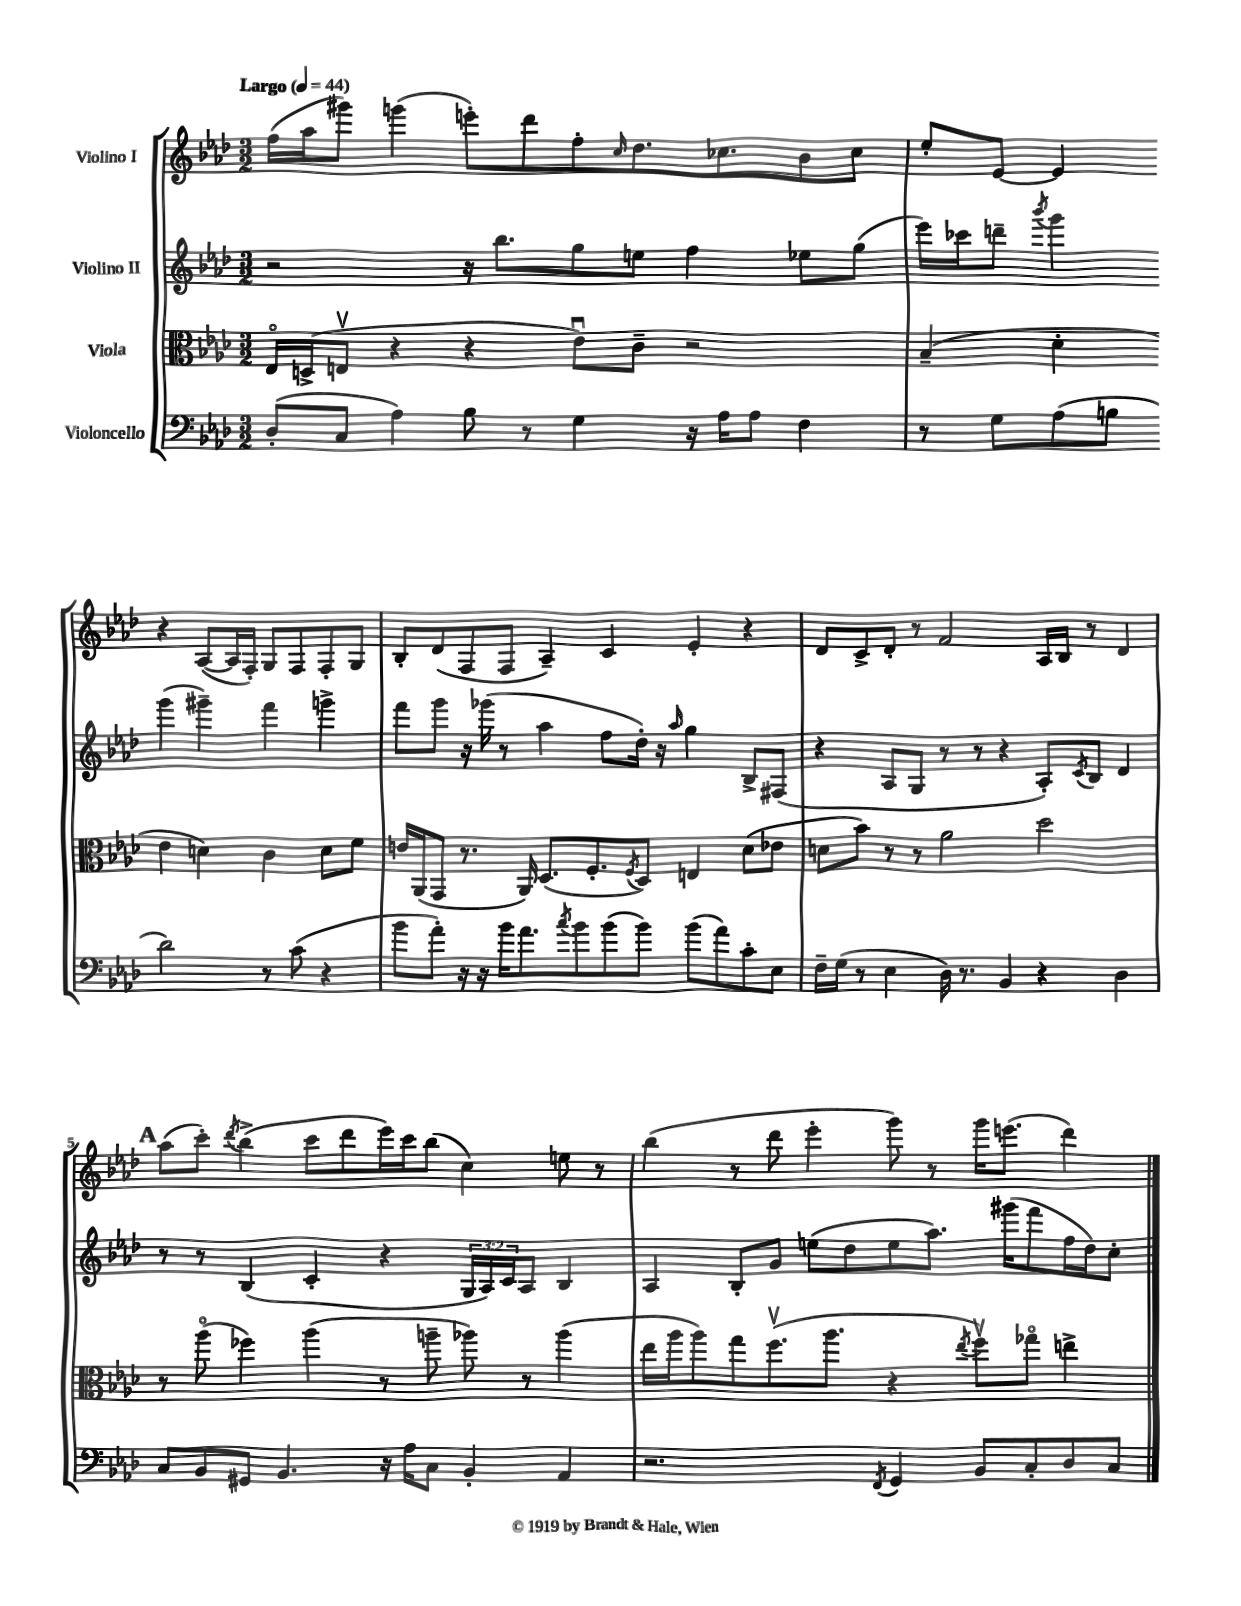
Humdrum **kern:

**kern	**kern	**kern	**kern
*staff4	*staff3	*staff2	*staff1
*clefF4	*clefC3	*clefG2	*clefG2
*k[b-e-a-d-]	*k[b-e-a-d-]	*k[b-e-a-d-]	*k[b-e-a-d-]
*M3/2	*M3/2	*M3/2	*M3/2
*MM44	*MM44	*MM44	*MM44
(8D-'	16E-o	2r	(16ff
.	(16D^	.	16aa-
8C	8Ev	.	8ggg#)
4A-)	4r	.	(4ggg
8B-	4r	16r	8eee')
.	.	8.bb-	.
8r	.	.	8ddd-
4G	8e-u)	8gg	8ff'
.	.	.	16qqcc
.	8c~	8ee	8.dd-
16r	2r	4ff	.
16A-	.	.	8.cc-
8A-	.	.	.
4F	.	8ee-	8b-
.	.	(8gg	8cc-
=	=	=	=
8r	(4B-~	16eee-)	8ee-'
.	.	16ccc-	.
8G	.	8ddd~	[8e-
.	.	8qbbb-	.
(8A-	4d-'	4ggg	4e-]
8B	.	.	.
2d-)	4e-	(4ggg	4r
.	4d)	4ggg#~)	([8A-
.	.	.	16A-]
.	.	.	16F')
8r	4c	4fff	8G
(8c	.	.	8F
4r	8d	4ggg^	8F'
.	8f	.	8G
=	=	=	=
8b-	16e	8fff	8B-'
.	(16AA-	.	.
8a-')	8GG	8ggg	(8d-
16r	8.r	16r	8F
16r	.	(16ggg-	.
16b-	.	8r	8F
8.a-	16AA-)	.	.
.	(8.D-	4aa-	4A-~)
8qcc	.	.	.
8b-	.	.	.
.	8.F'	.	.
(8b-	.	8ff	4c
.	8qF	.	.
8b-)	8D-)	16dd-')	.
.	.	16r	.
.	.	16qqaa-	.
(8b-	4E	4gg	4e-'
8a-)	.	.	.
8c'	(8d-	8B-^	4r
8E-	8e-	(8F#	.
=	=	=	=
16F~	8d	4r	8d-
(16G	.	.	.
8r	8b-)	.	8c^
4E-	8r	8A-	8d-'
.	8r	8G	8r
16D-)	2a-	8r	2f
8.r	.	.	.
.	.	8r	.
4BB-	.	4r	.
4r	2dd-	8A-')	16A-
.	.	.	16B-
.	.	8qc	.
.	.	8B-	8r
4D-	.	4d-	4d-
=	=	=	=
8C	8r	8r	(8aa-
8BB-	(8aa-o	8r	8ccc')
.	.	.	8qddd-
8GG#	4ff-)	(4B-	(4bb-^
4.BB-	.	.	.
.	(4aa-	4c'	8ccc
.	.	.	8ddd-
16r	8r	4r	16eee-)
16A-	.	.	16ccc
8C	8aa~	.	(8bb-
4BB-'	8aa-)	24G	4cc)
.	.	24A-)	.
.	.	24c	.
.	8r	8A-	.
4AA-	(4aa-	4B-	8ee
.	.	.	8r
=	=	=	=
2.r	16ee-	4A-	(4bb-
.	16aa-	.	.
.	8aa-)	.	.
.	8gg	8B-'	8r
.	(8.ffv	8g	8ddd-
.	.	(8ee	4eee-'
.	8.aa-	.	.
.	.	8dd-	.
8qFF	.	.	.
4GG	4r	8ee	8ggg)
.	.	8.aa-)	8r
.	8qee-	.	.
8BB-	8ffv)	.	16ggg
.	.	(16ggg#	(8.eee
8C'	8gg-o	8fff	.
8D-	4ee^	16ff	4ddd-)
.	.	16dd-)	.
8C	.	8cc'	.
==	==	==	==
*-	*-	*-	*-
